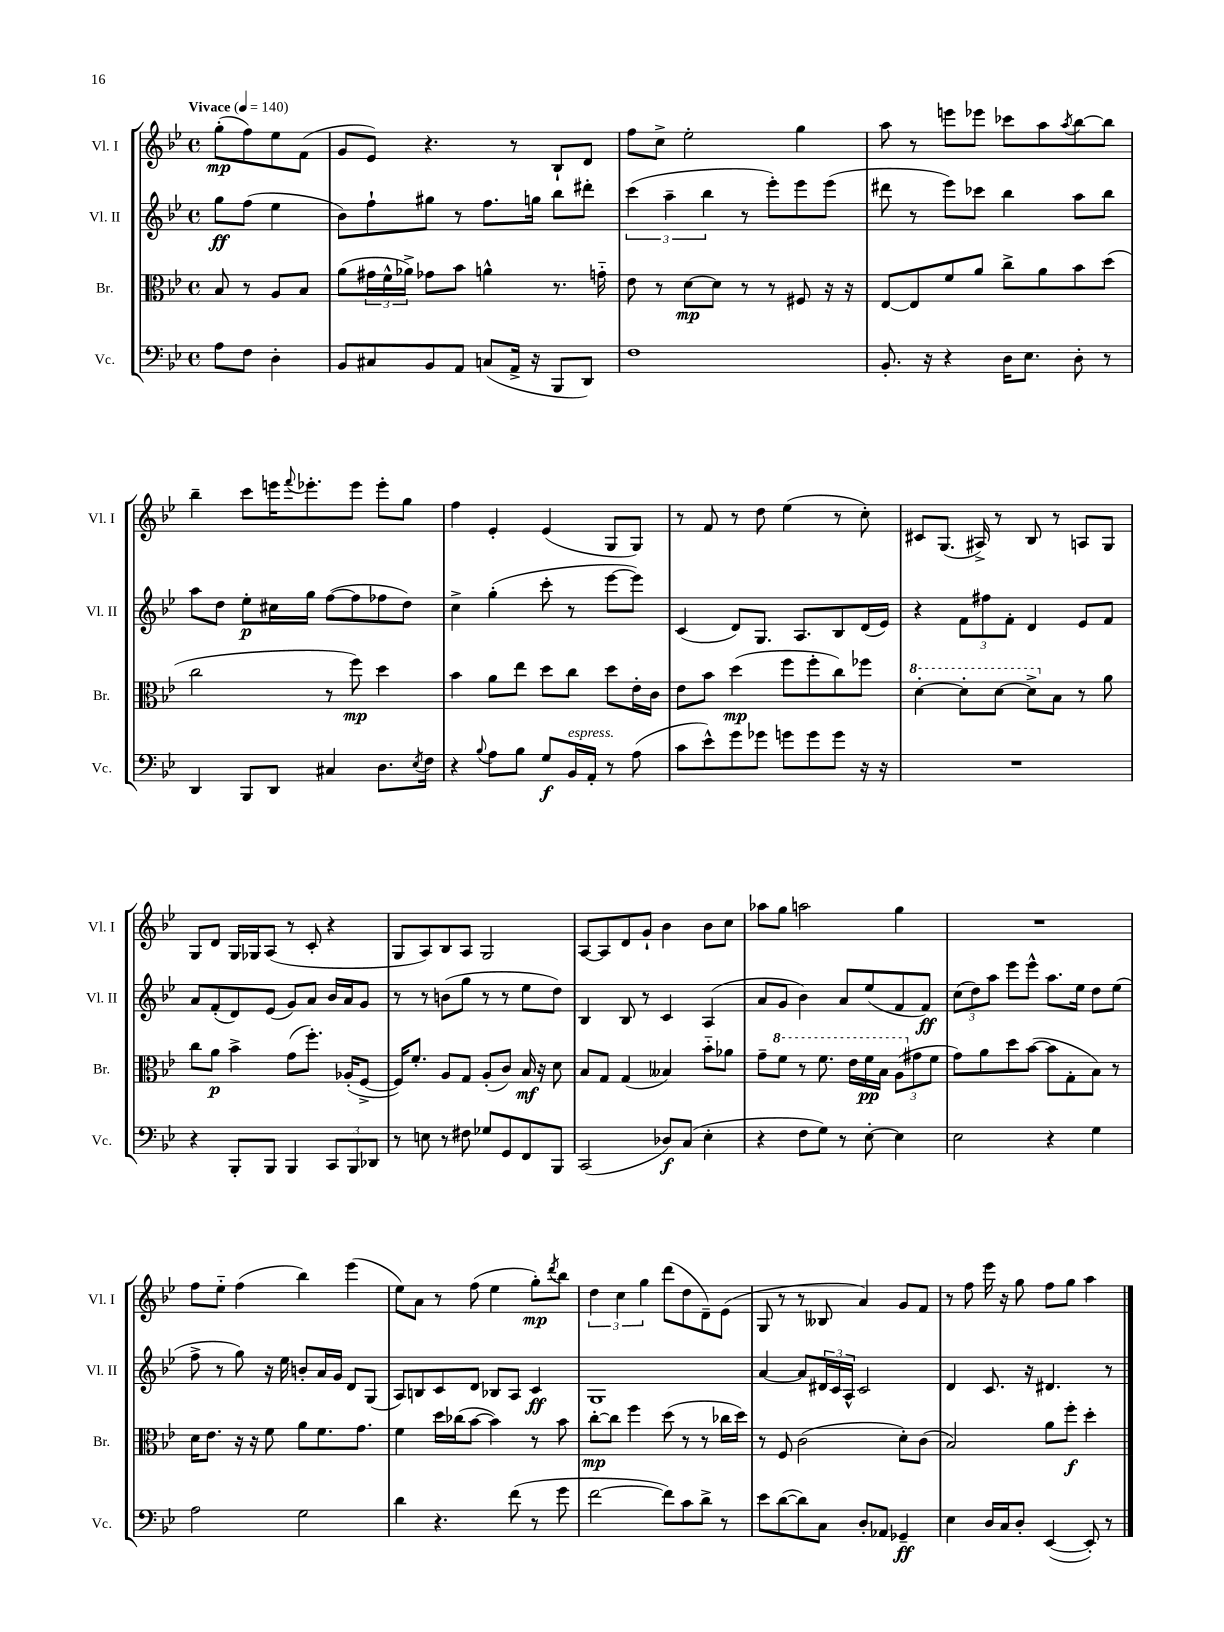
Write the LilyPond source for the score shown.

<<
\new StaffGroup <<
\new Staff = "s0" \with { instrumentName = "Vl. I" shortInstrumentName = "Vl. I" } {
    \clef treble \key bes \major \defaultTimeSignature \time 4/4 \partial 2 \tempo "Vivace" 4 = 140
    g''8-.\mp( f''8) ees''8 f'8( |
    g'8 ees'8) r4. r8 bes8-! d'8 |
    f''8 c''8-> ees''2-. g''4 |
    a''8 r8 e'''8 ees'''8 ces'''8 a''8 \acciaccatura { a''8 } bes''8~ bes''8 |
    bes''4-- c'''8 e'''16 \appoggiatura { f'''8 } ees'''8.-. ees'''8 ees'''8-. g''8 |
    f''4 ees'4-. ees'4( g8 g8) |
    r8 f'8 r8 d''8 ees''4( r8 c''8-.) |
    cis'8 g8.( ais16->) r8 bes8 r8 a8 g8 |
    g8 d'8 g16 ges16 a8( r8 c'8-. r4 |
    g8 a8) bes8 a8 g2 |
    a8~ a8 d'8 g'8-! bes'4 bes'8 c''8 |
    aes''8 g''8 a''2 g''4 |
    R1 |
    f''8 ees''8-_ f''4( bes''4) ees'''4( |
    ees''8) a'8 r8 f''8( ees''4 g''8-.\mp) \acciaccatura { d'''8 } bes''8 |
    \tuplet 3/2 { d''4 c''4 g''4 } d'''8( d''8 d'8--) ees'8( |
    g8 r8 r8 beses8 a'4) g'8 f'8 |
    r8 f''8 ees'''16 r16 g''8 f''8 g''8 a''4 \bar "|." |
}
\new Staff = "s1" \with { instrumentName = "Vl. II" shortInstrumentName = "Vl. II" } {
    \clef treble \key bes \major \defaultTimeSignature \time 4/4 \partial 2
    g''8\ff f''8( ees''4 |
    bes'8) f''8-! gis''8 r8 f''8. g''16 bes''8 dis'''8-. |
    \tuplet 3/2 { c'''4( a''4-- bes''4 } r8 ees'''8-.) ees'''8 ees'''8( |
    dis'''8 r8 ees'''8) ces'''8 bes''4 a''8 bes''8 |
    a''8 d''8 ees''8-.\p cis''16 g''16 f''8~( f''8 fes''8 d''8) |
    c''4-> g''4-.( c'''8-. r8 ees'''8~ ees'''8) |
    c'4( d'8) g8. a8. bes8 d'16( ees'16) |
    r4 \tuplet 3/2 { f'8 fis''8 f'8-. } d'4 ees'8 f'8 |
    a'8 f'8-.( d'8) ees'8( g'8) a'8 bes'16 a'16 g'8 |
    r8 r8 b'8( g''8 r8 r8 ees''8 d''8) |
    bes4 bes8 r8 c'4 a4( |
    a'8 g'8 bes'4) a'8 ees''8( f'8 f'8\ff) |
    \tuplet 3/2 { c''8( d''8) a''8 } ees'''8 ees'''8-^ a''8. ees''16 d''8 ees''8( |
    f''8-> r8 g''8) r16 ees''16 b'8-. a'16 g'16 d'8 g8( |
    a8) b8 c'8 d'8 bes8 a8 c'4\ff |
    g1 |
    a'4~ a'8 \tuplet 3/2 { dis'16 c'16 a16-^ } c'2 |
    d'4 c'8. r16 dis'4. r8 \bar "|." |
}
\new Staff = "s2" \with { instrumentName = "Br." shortInstrumentName = "Br." } {
    \clef alto \key bes \major \defaultTimeSignature \time 4/4 \partial 2
    bes8 r8 a8 bes8 |
    a'8( \tuplet 3/2 { gis'16 f'16-^ aes'16->) } ges'8 bes'8 a'4-^ r8. g'16-_ |
    ees'8 r8 d'8~\mp d'8 r8 r8 fis8 r16 r16 |
    ees8~ ees8 f'8 a'8 c''8-> a'8 bes'8 d''8( |
    c''2 r8 f''8\mp) d''4 |
    bes'4 a'8 ees''8 d''8 c''8 d''8 ees'16-. c'16 |
    ees'8 bes'8 d''4\mp( f''8 f''8-. c''8) fes''8 |
    \ottava #1 d''4~-. d''8-. d''8~ d''8-> \ottava #0 bes8 r8 a'8 |
    c''8 a'8\p bes'4-> g'8( f''8.-.) aes16-.( f8~-> |
    f16) f'8.-. a8 g8 a8-.( c'8) bes16\mf r16 d'8 |
    bes8 g8 g4( beses4) bes'8-_ aes'8 |
    g'8-- \ottava #1 f''8 r8 f''8. ees''16 f''16\pp bes'16 \tuplet 3/2 { a'8( \ottava #0 gis'8 f'8 } |
    g'8) a'8 d''8 bes'8~( bes'8 g8-. bes8) r8 |
    d'16 ees'8. r16 r16 f'8 a'8 f'8. g'8. |
    f'4 d''16 ces''16( bes'8~ bes'4) r8 bes'8 |
    c''8~-.\mp c''8 f''4 d''8( r8 r8 ces''16 d''16) |
    r8 f8 c'2( d'8-.) c'8( |
    bes2) a'8 f''8-.\f d''4-. \bar "|." |
}
\new Staff = "s3" \with { instrumentName = "Vc." shortInstrumentName = "Vc." } {
    \clef bass \key bes \major \defaultTimeSignature \time 4/4 \partial 2
    a8 f8 d4-. |
    bes,8 cis8 bes,8 a,8 c8( a,16-> r16 bes,,8 d,8) |
    f1 |
    bes,8.-. r16 r4 d16 ees8. d8-. r8 |
    d,4 bes,,8 d,8 cis4 d8. \acciaccatura { ees8 } f16 |
    r4 \appoggiatura { bes8 } a8 bes8 g8\f bes,16^\markup { \italic "espress." } a,16-. r8 a8( |
    c'8 ees'8-^) g'8 ges'8 g'8 g'8 g'8 r16 r16 |
    R1 |
    r4 bes,,8-. bes,,8 bes,,4 \tuplet 3/2 { c,8 bes,,8 des,8 } |
    r8 e8 r8 fis8 ges8 g,8 f,8 bes,,8 |
    c,2( des8\f) c8( ees4-. |
    r4 f8 g8) r8 ees8~-. ees4 |
    ees2 r4 g4 |
    a2 g2 |
    d'4 r4. f'8( r8 g'8 |
    f'2~ f'8) c'8 d'8-> r8 |
    ees'8 d'8~( d'8) c8 d8-. aes,8 ges,4--\ff |
    ees4 d16 c16 d8-. ees,4~( ees,8-.) r8 \bar "|." |
}
>>
>>
\layout { \context { \Score \remove "Bar_number_engraver" } }
